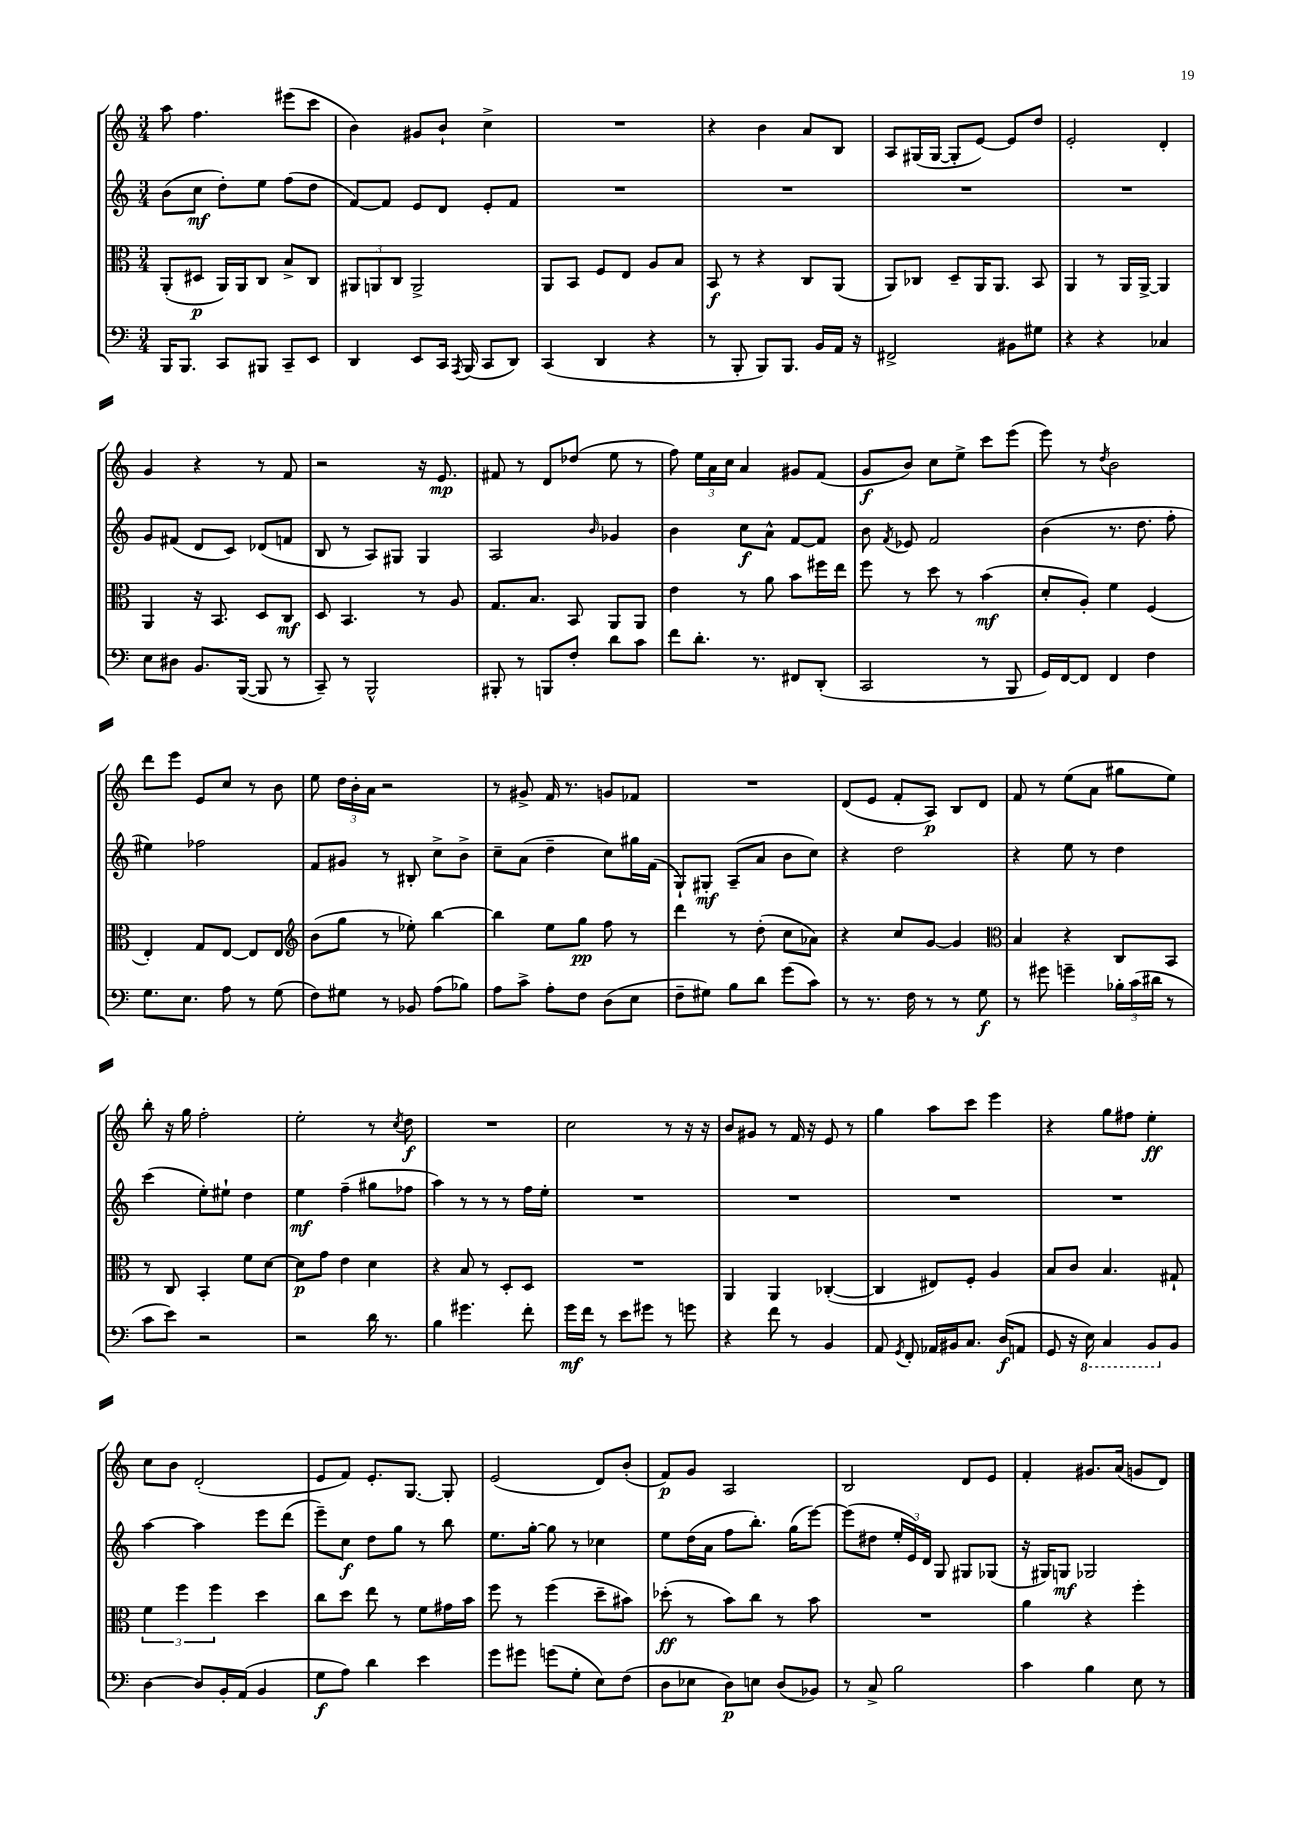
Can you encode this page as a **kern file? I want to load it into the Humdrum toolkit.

**kern	**dynam	**kern	**dynam	**kern	**dynam	**kern	**dynam
*part4	*part4	*part3	*part3	*part2	*part2	*part1	*part1
*staff4	*staff4	*staff3	*staff3	*staff2	*staff2	*staff1	*staff1
*clefF4	*	*clefC3	*	*clefG2	*	*clefG2	*
*k[]	*	*k[]	*	*k[]	*	*k[]	*
*M3/4	*	*M3/4	*	*M3/4	*	*M3/4	*
=10	=10	=10	=10	=10	=10	=10	=10
16BBB/KL	.	(8AA'/L	.	(8b\L	.	8aa\	.
8.BBB/J	.	.	.	.	.	.	.
.	.	8D#X/J	p	8cc\J	mf	4.ff\	.
8CC/L	.	16AA/LL)	.	8dd'\L)	.	.	.
.	.	16AA/J	.	.	.	.	.
8BBB#X/J	.	8C/J	.	8ee\J	.	.	.
8CC~/L	.	8B^/L	.	(8ff\L	.	(8eee#X\L	.
8EE/J	.	8C/J	.	8dd\J	.	8ccc\J	.
=11	=11	=11	=11	=11	=11	=11	=11
4DD/	.	12AA#X/L	.	[8f/L)	.	4b\)	.
.	.	12AAn/	.	.	.	.	.
.	.	.	.	8f/J]	.	.	.
.	.	12C/J	.	.	.	.	.
8EE/L	.	2AA^/	.	8e/L	.	8g#X/L	.
16CC/Jk	.	.	.	8d/J	.	8b`/J	.
8qAAA/	.	.	.	.	.	.	.
(16BBB/	.	.	.	.	.	.	.
8CC/L	.	.	.	8e'/L	.	4cc^\	.
8DD/J)	.	.	.	8f/J	.	.	.
=12	=12	=12	=12	=12	=12	=12	=12
(4CC/	.	8AA/L	.	2.r	.	2.r	.
.	.	8BB/J	.	.	.	.	.
4DD/	.	8F/L	.	.	.	.	.
.	.	8E/J	.	.	.	.	.
4r	.	8A/L	.	.	.	.	.
.	.	8B/J	.	.	.	.	.
=13	=13	=13	=13	=13	=13	=13	=13
8r	.	8BB/	f	2.r	.	4r	.
8BBB'/	.	8r	.	.	.	.	.
8BBB/L)	.	4r	.	.	.	4b\	.
8.BBB/J	.	.	.	.	.	.	.
.	.	8C/L	.	.	.	8a/L	.
16BB/LL	.	.	.	.	.	.	.
16AA/JJ	.	(8AA/J	.	.	.	8B/J	.
16r	.	.	.	.	.	.	.
=14	=14	=14	=14	=14	=14	=14	=14
2FF#X^/	.	8AA/L)	.	2.r	.	8A/L	.
.	.	8C-X/J	.	.	.	(16G#X/L	.
.	.	.	.	.	.	[16G#/JJ	.
.	.	8D~/L	.	.	.	8G#'/L]	.
.	.	16AA/K	.	.	.	[8e/J)	.
.	.	8.AA/J	.	.	.	.	.
8BB#X\L	.	.	.	.	.	8e/L]	.
8G#X\J	.	8BB/	.	.	.	8dd/J	.
=15	=15	=15	=15	=15	=15	=15	=15
4r	.	4AA/	.	2.r	.	2e'/	.
4r	.	8r	.	.	.	.	.
.	.	16AA/LL	.	.	.	.	.
.	.	[16AA^/JJ	.	.	.	.	.
4C-X/	.	4AA/]	.	.	.	4d'/	.
!!LO:LB:g=z
=16	=16	=16	=16	=16	=16	=16	=16
8E\L	.	4AA/	.	8g/L	.	4g/	.
8D#X\J	.	.	.	(8f#X/J	.	.	.
8.BB/L	.	16r	.	8d/L	.	4r	.
.	.	8.BB/	.	.	.	.	.
.	.	.	.	8c/J)	.	.	.
([16BBB/Jk	.	.	.	.	.	.	.
8BBB/]	.	8D/L	.	(8d-X/L	.	8r	.
8r	.	8C/J	mf	8fn/J	.	8f/	.
=17	=17	=17	=17	=17	=17	=17	=17
8CC~/)	.	8D/	.	8B/	.	2r	.
8r	.	4.BB/	.	8r	.	.	.
2BBB^^/	.	.	.	8A/L)	.	.	.
.	.	.	.	8G#X/J	.	.	.
.	.	8r	.	4G#/	.	16r	.
.	.	.	.	.	.	8.e/	mp
.	.	8A/	.	.	.	.	.
=18	=18	=18	=18	=18	=18	=18	=18
8BBB#X'/	.	8.G/L	.	2A/	.	8f#X/	.
8r	.	.	.	.	.	8r	.
.	.	8.B/J	.	.	.	.	.
8BBBn/L	.	.	.	.	.	8d/L	.
8F'/J	.	8BB/	.	.	.	(8dd-X/J	.
.	.	.	.	16qqb/	.	.	.
8d\L	.	8AA/L	.	4g-X/	.	8ee\	.
8c\J	.	8AA/J	.	.	.	8r	.
=19	=19	=19	=19	=19	=19	=19	=19
8f\L	.	4e\	.	4b\	.	8ff\)	.
8.d'\J	.	.	.	.	.	24ee\LL	.
.	.	.	.	.	.	24a\	.
.	.	.	.	.	.	24cc\JJ	.
.	.	8r	.	8cc\L	f	4a/	.
8.r	.	.	.	.	.	.	.
.	.	8a\	.	8a^^\J	.	.	.
8FF#X/L	.	8b\L	.	[8f/L	.	8g#X/L	.
(8DD'/J	.	16ff#X\L	.	8f/J]	.	(8f/J	.
.	.	16ee\JJ	.	.	.	.	.
=20	=20	=20	=20	=20	=20	=20	=20
2CC/	.	8ff\	.	8b\	.	8g/L	f
.	.	.	.	8qf/	.	.	.
.	.	8r	.	8e-X/	.	8b/J)	.
.	.	8dd\	.	2f/	.	8cc\L	.
.	.	8r	.	.	.	8ee^\J	.
8r	.	(4b\	mf	.	.	8ccc\L	.
8BBB/	.	.	.	.	.	(8eee\J	.
=21	=21	=21	=21	=21	=21	=21	=21
16GG/LL)	.	8d'/L	.	(4b\	.	8eee\)	.
[16FF/J	.	.	.	.	.	.	.
8FF/J]	.	8A'/J)	.	.	.	8r	.
.	.	.	.	.	.	8qdd/	.
4FF/	.	4f\	.	8.r	.	2b\	.
.	.	.	.	8.dd\	.	.	.
4F\	.	(4F/	.	.	.	.	.
.	.	.	.	8ff'\	.	.	.
!!LO:LB:g=z
=22	=22	=22	=22	=22	=22	=22	=22
8.G\L	.	4E'/)	.	4ee#X\)	.	8ddd\L	.
.	.	.	.	.	.	8eee\J	.
8.E\J	.	.	.	.	.	.	.
.	.	8G/L	.	2ff-X\	.	8e/L	.
8A\	.	[8E/J	.	.	.	8cc/J	.
8r	.	8E/L]	.	.	.	8r	.
(8G\	.	8E/J	.	.	.	8b\	.
=23	=23	=23	=23	=23	=23	=23	=23
*	*	*clefG2	*	*	*	*	*
8F\L)	.	(8b\L	.	8f/L	.	8ee\	.
8G#X\J	.	8gg\J	.	8g#X/J	.	24dd\LL	.
.	.	.	.	.	.	24b'\	.
.	.	.	.	.	.	24a\JJ	.
8r	.	8r	.	8r	.	2r	.
8BB-X/	.	8ee-X'\)	.	8B#X'/	.	.	.
(8A\L	.	[4bb\	.	8cc^\L	.	.	.
8B-X\J)	.	.	.	8b^\J	.	.	.
=24	=24	=24	=24	=24	=24	=24	=24
8A\L	.	4bb\]	.	8cc~\L	.	8r	.
8c^\J	.	.	.	(8a\J	.	8g#X^/	.
8A'\L	.	8ee\L	.	4dd~\	.	16f/	.
.	.	.	.	.	.	8.r	.
8F\J	.	8gg\J	pp	.	.	.	.
(8D\L	.	8ff\	.	8cc\L)	.	8gn/L	.
8E\J	.	8r	.	16gg#X\L	.	8f-X/J	.
.	.	.	.	(16f\JJ	.	.	.
=25	=25	=25	=25	=25	=25	=25	=25
8F~\L	.	4ddd\	.	8G`/L)	.	2.r	.
8G#X\J)	.	.	.	8G#X'/J	mf	.	.
8B\L	.	8r	.	(8A~/L	.	.	.
8d\J	.	(8dd'\	.	8a/J	.	.	.
(8g\L	.	8cc\L	.	8b\L	.	.	.
8c\J)	.	8a-X\J)	.	8cc\J)	.	.	.
=26	=26	=26	=26	=26	=26	=26	=26
8r	.	4r	.	4r	.	(8d/L	.
8.r	.	.	.	.	.	8e/J	.
.	.	8cc/L	.	2dd\	.	8f'/L	.
16F\	.	.	.	.	.	.	.
8r	.	[8g/J	.	.	.	8A/J)	p
8r	.	4g/]	.	.	.	8B/L	.
8G\	f	.	.	.	.	8d/J	.
=27	=27	=27	=27	=27	=27	=27	=27
*	*	*clefC3	*	*	*	*	*
8r	.	4B/	.	4r	.	8f/	.
8g#X\	.	.	.	.	.	8r	.
4gn~\	.	4r	.	8ee\	.	(8ee\L	.
.	.	.	.	8r	.	8a\J	.
24B-X'\LL	.	8C/L	.	4dd\	.	8gg#X\L	.
(24c\	.	.	.	.	.	.	.
24d#X\JJ	.	.	.	.	.	.	.
8r	.	8BB/J	.	.	.	8ee\J)	.
!!LO:LB:g=z
=28	=28	=28	=28	=28	=28	=28	=28
8c\L	.	8r	.	(4ccc\	.	8bb'\	.
8e\J)	.	8C/	.	.	.	16r	.
.	.	.	.	.	.	16gg\	.
2r	.	4BB'/	.	8ee'\L)	.	2ff'\	.
.	.	.	.	8ee#X`\J	.	.	.
.	.	8f\L	.	4dd\	.	.	.
.	.	[8d\J	.	.	.	.	.
=29	=29	=29	=29	=29	=29	=29	=29
2r	.	8d\L]	p	4ee\	mf	2ee'\	.
.	.	8g\J	.	.	.	.	.
.	.	4e\	.	(4ff~\	.	.	.
16d\	.	4d\	.	8gg#X\L	.	8r	.
8.r	.	.	.	.	.	.	.
.	.	.	.	.	.	8qcc/	.
.	.	.	.	8ff-X\J	.	8dd\	f
=30	=30	=30	=30	=30	=30	=30	=30
4B\	.	4r	.	4aa\)	.	2.r	.
4.g#X\	.	8B/	.	8r	.	.	.
.	.	8r	.	8r	.	.	.
.	.	8D'/L	.	8r	.	.	.
8f'\	.	8D/J	.	16ff\LL	.	.	.
.	.	.	.	16ee'\JJ	.	.	.
=31	=31	=31	=31	=31	=31	=31	=31
16g\LL	mf	2.r	.	2.r	.	2cc\	.
16f\JJ	.	.	.	.	.	.	.
8r	.	.	.	.	.	.	.
8e\L	.	.	.	.	.	.	.
8g#X\J	.	.	.	.	.	.	.
8r	.	.	.	.	.	8r	.
8gn\	.	.	.	.	.	16r	.
.	.	.	.	.	.	16r	.
=32	=32	=32	=32	=32	=32	=32	=32
4r	.	4AA/	.	2.r	.	8b/L	.
.	.	.	.	.	.	8g#X/J	.
8f\	.	4AA/	.	.	.	8r	.
8r	.	.	.	.	.	16f/	.
.	.	.	.	.	.	16r	.
4BB/	.	([4C-X'/	.	.	.	8e/	.
.	.	.	.	.	.	8r	.
=33	=33	=33	=33	=33	=33	=33	=33
8AA/	.	4C-/]	.	2.r	.	4gg\	.
8qGG/	.	.	.	.	.	.	.
8FF'/	.	.	.	.	.	.	.
16AA-X/LL	.	8E#X/L)	.	.	.	8aa\L	.
16BB#X/J	.	.	.	.	.	.	.
8.C/J	.	8F'/J	.	.	.	8ccc\J	.
.	.	4A/	.	.	.	4eee\	.
(16D/KL	f	.	.	.	.	.	.
8AAn/J	.	.	.	.	.	.	.
=34	=34	=34	=34	=34	=34	=34	=34
8GG/	.	8B/L	.	2.r	.	4r	.
16r	.	8c/J	.	.	.	.	.
*8ba	*	*	*	*	*	*	*
16EE\)	.	.	.	.	.	.	.
4CC/	.	4.B/	.	.	.	8gg\L	.
.	.	.	.	.	.	8ff#X\J	.
8BBB/L	.	.	.	.	.	4ee'\	ff
*X8ba	*	*	*	*	*	*	*
8BB/J	.	8G#X`/	.	.	.	.	.
!!LO:LB:g=z
=35	=35	=35	=35	=35	=35	=35	=35
[4D\	.	6f\	.	[4aa\	.	8cc\L	.
.	.	.	.	.	.	8b\J	.
.	.	6ff\	.	.	.	.	.
8D/L]	.	.	.	4aa\]	.	(2d'/	.
.	.	6ff\	.	.	.	.	.
16BB'/L	.	.	.	.	.	.	.
(16AA/JJ	.	.	.	.	.	.	.
4BB/	.	4dd\	.	8eee\L	.	.	.
.	.	.	.	(8ddd\J	.	.	.
=36	=36	=36	=36	=36	=36	=36	=36
8G\L	f	8cc\L	.	8eee~\L)	.	8e/L	.
8A\J)	.	8dd\J	.	8cc\J	f	8f/J)	.
4d\	.	8ee\	.	8dd\L	.	8.e'/L	.
.	.	8r	.	8gg\J	.	.	.
.	.	.	.	.	.	[8.G/J	.
4e\	.	8f\L	.	8r	.	.	.
.	.	16g#X\L	.	8bb\	.	8G'/]	.
.	.	16b\JJ	.	.	.	.	.
=37	=37	=37	=37	=37	=37	=37	=37
8g\L	.	8ff\	.	8.ee\L	.	(2e/	.
8g#X\J	.	8r	.	.	.	.	.
.	.	.	.	[16gg'\Jk	.	.	.
(8gn\L	.	(4ff\	.	8gg\]	.	.	.
8G'\J	.	.	.	8r	.	.	.
8E\L)	.	8dd~\L	.	4cc-X\	.	8d/L)	.
(8F\J	.	8b#X\J)	.	.	.	(8b'/J	.
=38	=38	=38	=38	=38	=38	=38	=38
8D\L	.	(8dd-X'\	ff	8ee\L	.	8f/L)	p
8E-X\J	.	8r	.	(16dd\L	.	8g/J	.
.	.	.	.	16a\JJ	.	.	.
8D\L)	p	8b\L)	.	8ff\L	.	2A/	.
8En\J	.	8cc\J	.	8.bb'\J)	.	.	.
(8D/L	.	8r	.	.	.	.	.
.	.	.	.	(16gg\KL	.	.	.
8BB-X/J)	.	8b\	.	[8eee\J)	.	.	.
=39	=39	=39	=39	=39	=39	=39	=39
8r	.	2.r	.	(8eee\L]	.	2B/	.
8C^/	.	.	.	8dd#X\J	.	.	.
2B\	.	.	.	24ee'/LL	.	.	.
.	.	.	.	24e/)	.	.	.
.	.	.	.	24d/JJ	.	.	.
.	.	.	.	8G/	.	.	.
.	.	.	.	8G#X/L	.	8d/L	.
.	.	.	.	(8G-X/J	.	8e/J	.
=40	=40	=40	=40	=40	=40	=40	=40
4c\	.	4a\	.	16r	.	4f'/	.
.	.	.	.	16G#X/KL)	.	.	.
.	.	.	.	8Gn/J	mf	.	.
4B\	.	4r	.	2G-X/	.	8.g#X/L	.
.	.	.	.	.	.	(16a/Jk	.
8E\	.	4ff'\	.	.	.	8gn/L	.
8r	.	.	.	.	.	8d/J)	.
==	==	==	==	==	==	==	==
*-	*-	*-	*-	*-	*-	*-	*-
